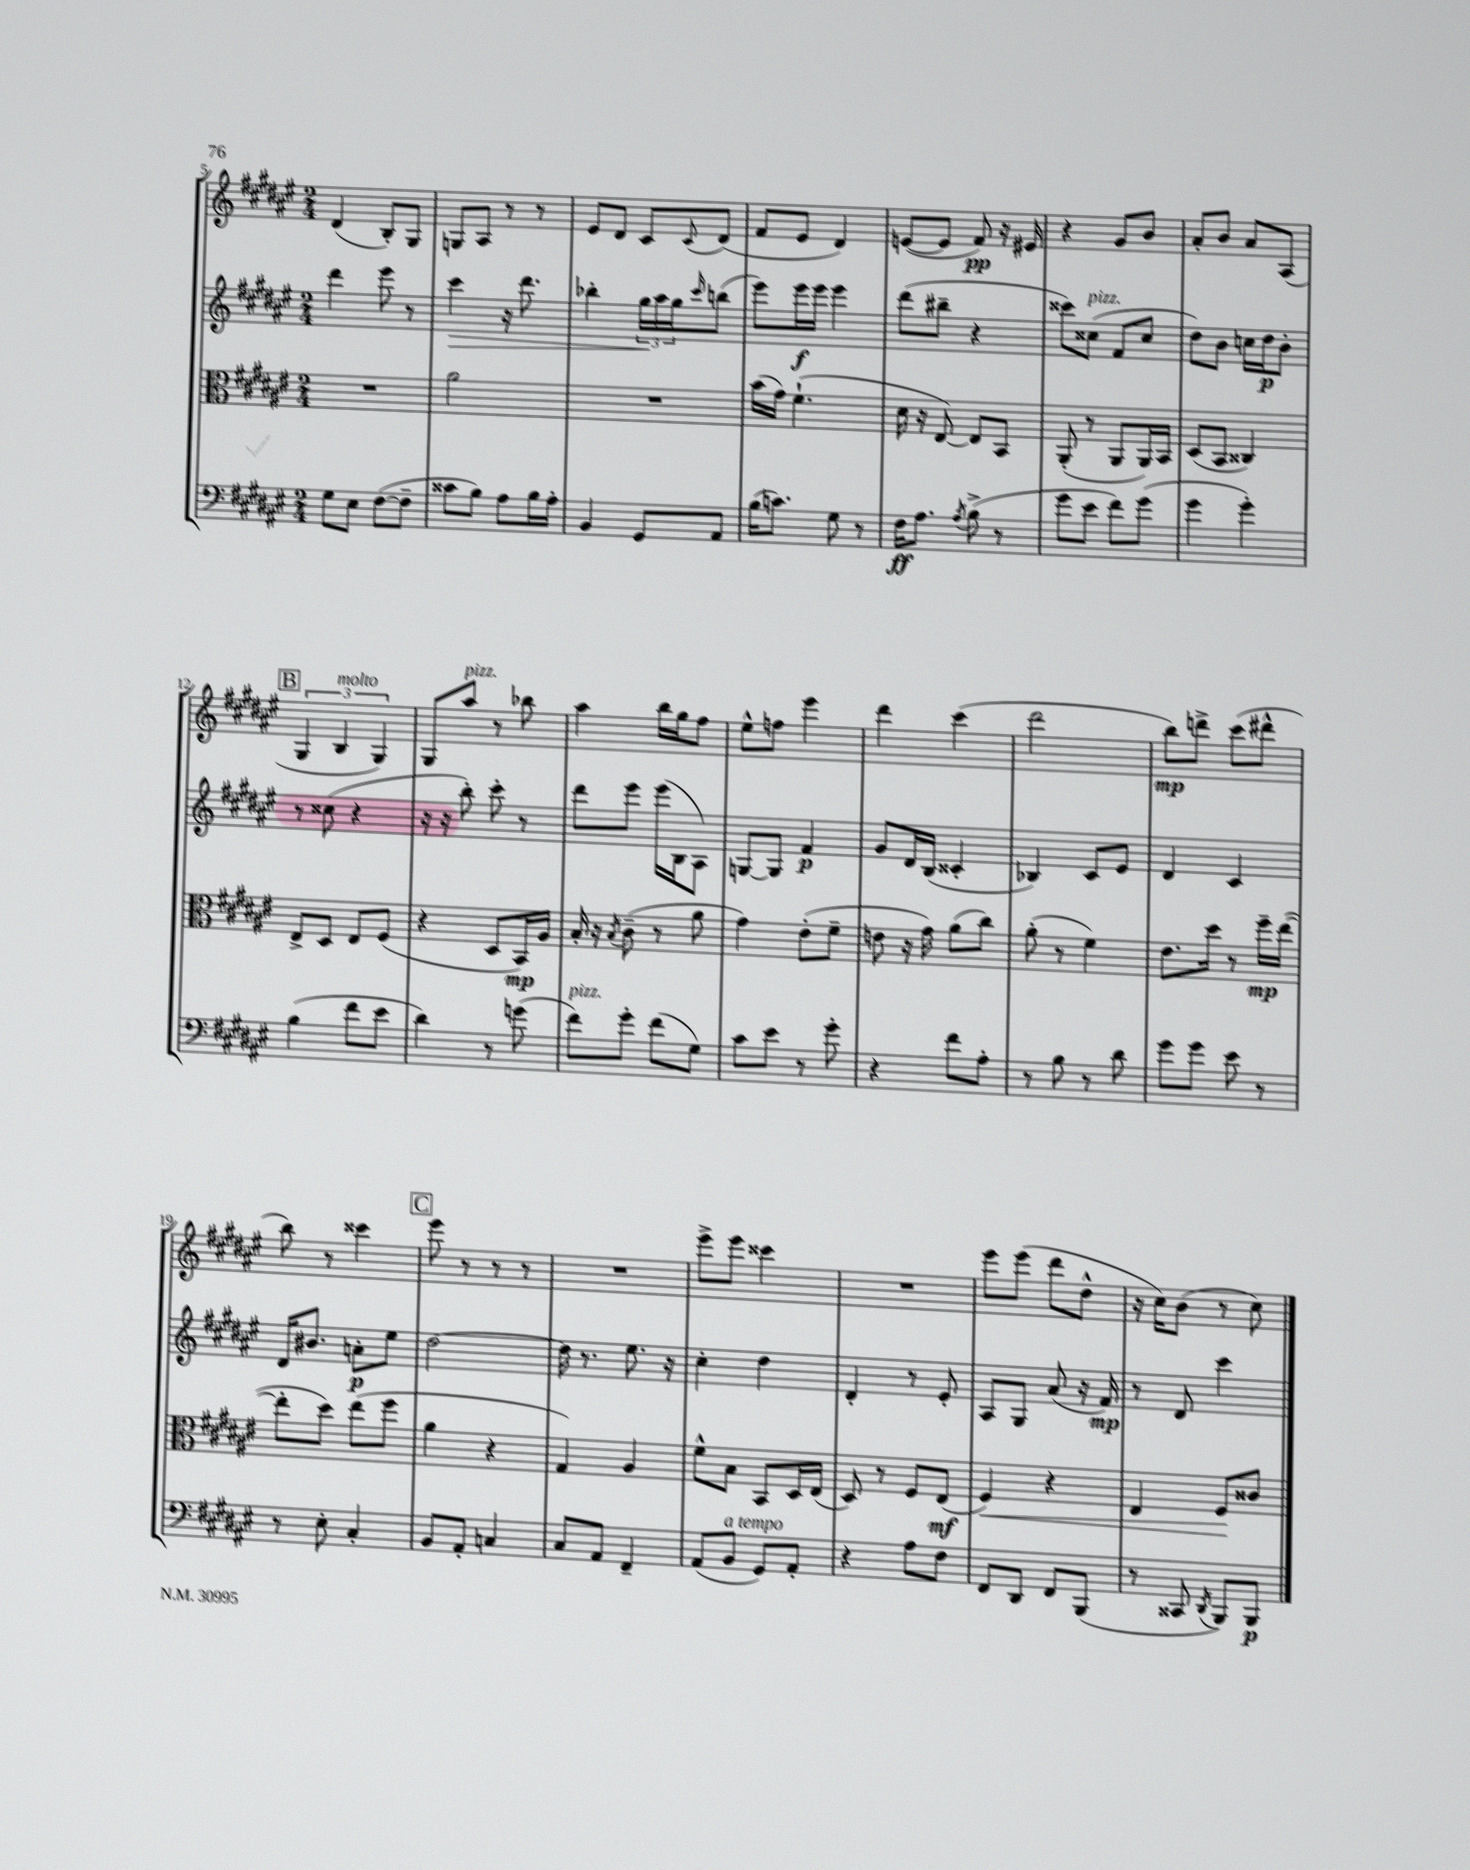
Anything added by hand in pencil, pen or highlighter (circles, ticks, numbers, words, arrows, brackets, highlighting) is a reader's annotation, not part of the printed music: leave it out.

**kern	**kern	**kern	**kern
*staff4	*staff3	*staff2	*staff1
*clefF4	*clefC3	*clefG2	*clefG2
*k[f#c#g#d#a#e#]	*k[f#c#g#d#a#e#]	*k[f#c#g#d#a#e#]	*k[f#c#g#d#a#e#]
*M2/4	*M2/4	*M2/4	*M2/4
8G#	2r	4ddd#	(4d#
8E#	.	.	.
([8F#	.	8eee#	8B')
8F#~]	.	8r	8G#
=	=	=	=
8c##	2a#	4ccc#	8G
8B)	.	.	8A#
8A#	.	16r	8r
.	.	8.ddd#	.
16B	.	.	8r
16A#'	.	.	.
=	=	=	=
4BB	2r	4bb-'	8e#
.	.	.	8d#
8GG#	.	24gg#	8c#
.	.	24aa#	.
.	.	24gg#	.
.	.	16qqccc#	8qqc#
8AA#	.	(8bb	(8d#
=	=	=	=
(16B	(16b	8eee#)	8f#
8.c)	16g#)	.	.
.	(4.f#`	16eee#	8e#
.	.	16eee#	.
8G#	.	4eee#	4d#)
8r	.	.	.
=	=	=	=
16F#	16d#	(8ddd#	([8e
8.A#	16r	.	.
.	[8E#)	8bb#~	8e]
8qA#	.	.	.
(8B^	8E#]	4r	8f#)
8r	8BB	.	16r
.	.	.	16e#
=	=	=	=
8g#	(8AA#'	8ccc##)	4r
8e#	8r	(8cc##	.
8f#)	8AA#	8f#	8g#
(8g#	16AA#)	8cc##	8b
.	16BB	.	.
=	=	=	=
4g#	(8D#	8dd#)	8a#'
.	8BB	8b	8b
4g#')	4C##)	16cc	8a#
.	.	16dd#	.
.	.	8b'	(8A#
=	=	=	=
(4B	8E#^	8r	6G#
.	8D#	(8cc##	.
.	.	.	6B
8f#	8E#	4r	.
.	.	.	6G#)
8e#	(8F#	.	.
=	=	=	=
4d#)	4r	16r	8G#
.	.	16r	.
.	.	8bb')	8aa#
8r	8D#	8ccc#'	8r
(8g	16BB)	8r	8bb-
.	16A#	.	.
=	=	=	=
8f#)	16B'	8ddd#	4aa#
.	16r	.	.
.	8qB	.	.
8g#'	(8c#~	8eee#	.
(8f#	8r	(16eee#	16bb
.	.	16B	16gg#
8G#)	8a#	8A#)	8ff#
=	=	=	=
8c#	4g#)	[8G	8ee#^^
8e#	.	8G]	8ff
8r	(8e#'	4f#	4eee#
8g#'	8f#~	.	.
=	=	=	=
4r	8e	8g#	4ddd#
.	16r	16d#	.
.	16g#)	(16B	.
8f#	(8a#	4c##'	(4ccc#
8A#'	8cc#)	.	.
=	=	=	=
8r	(8a#'	4B-)	2ddd#
8B	8r	.	.
8r	4f#)	8c#	.
8d#	.	8e#	.
=	=	=	=
8g#	8.e#	4d#	8bb)
8g#	.	.	8ddd^
.	16dd#	.	.
8e#	8r	4c#	(8ccc#
8r	16ff#~	.	8ddd#^^
.	([16ee#	.	.
=	=	=	=
8r	8ee#']	16d#	8bb)
.	.	8.b#	.
8E#'	8dd#)	.	8r
4C#'	(8ee#	8a'	4ccc##
.	8ff#	8ee#	.
=	=	=	=
8BB	4a#	[2dd#	8eee#
8AA#'	.	.	8r
4C	4r	.	8r
.	.	.	8r
=	=	=	=
8C#	4G#)	16dd#]	2r
.	.	8.r	.
8AA#	.	.	.
4FF#~	4A#	8.ee#	.
.	.	16r	.
=	=	=	=
(8AA#	8f#^^	4cc#'	8eee#^
8BB	8B	.	8eee#
8GG#)	8BB	4dd#	4ccc##
8AA#'	16D#	.	.
.	(16E#	.	.
=	=	=	=
4r	8D#)	4d#'	2r
.	8r	.	.
8A#	8F#	8r	.
8F#	(8E#	8e#'	.
=	=	=	=
8FF#	4F#)	8A#	8eee#
8DD#	.	8G#	(8eee#
8FF#	4r	(8a#	8ddd#
(8BBB	.	16r	8dd#^^
.	.	16f#)	.
=	=	=	=
8r	4E#	8r	16r
.	.	.	16cc#)
8CC##	.	8d#	(8b
8qDD#	.	.	.
8BBB)	8F#	4ccc#	8r
8BBB	8c##	.	8cc#)
==	==	==	==
*-	*-	*-	*-
